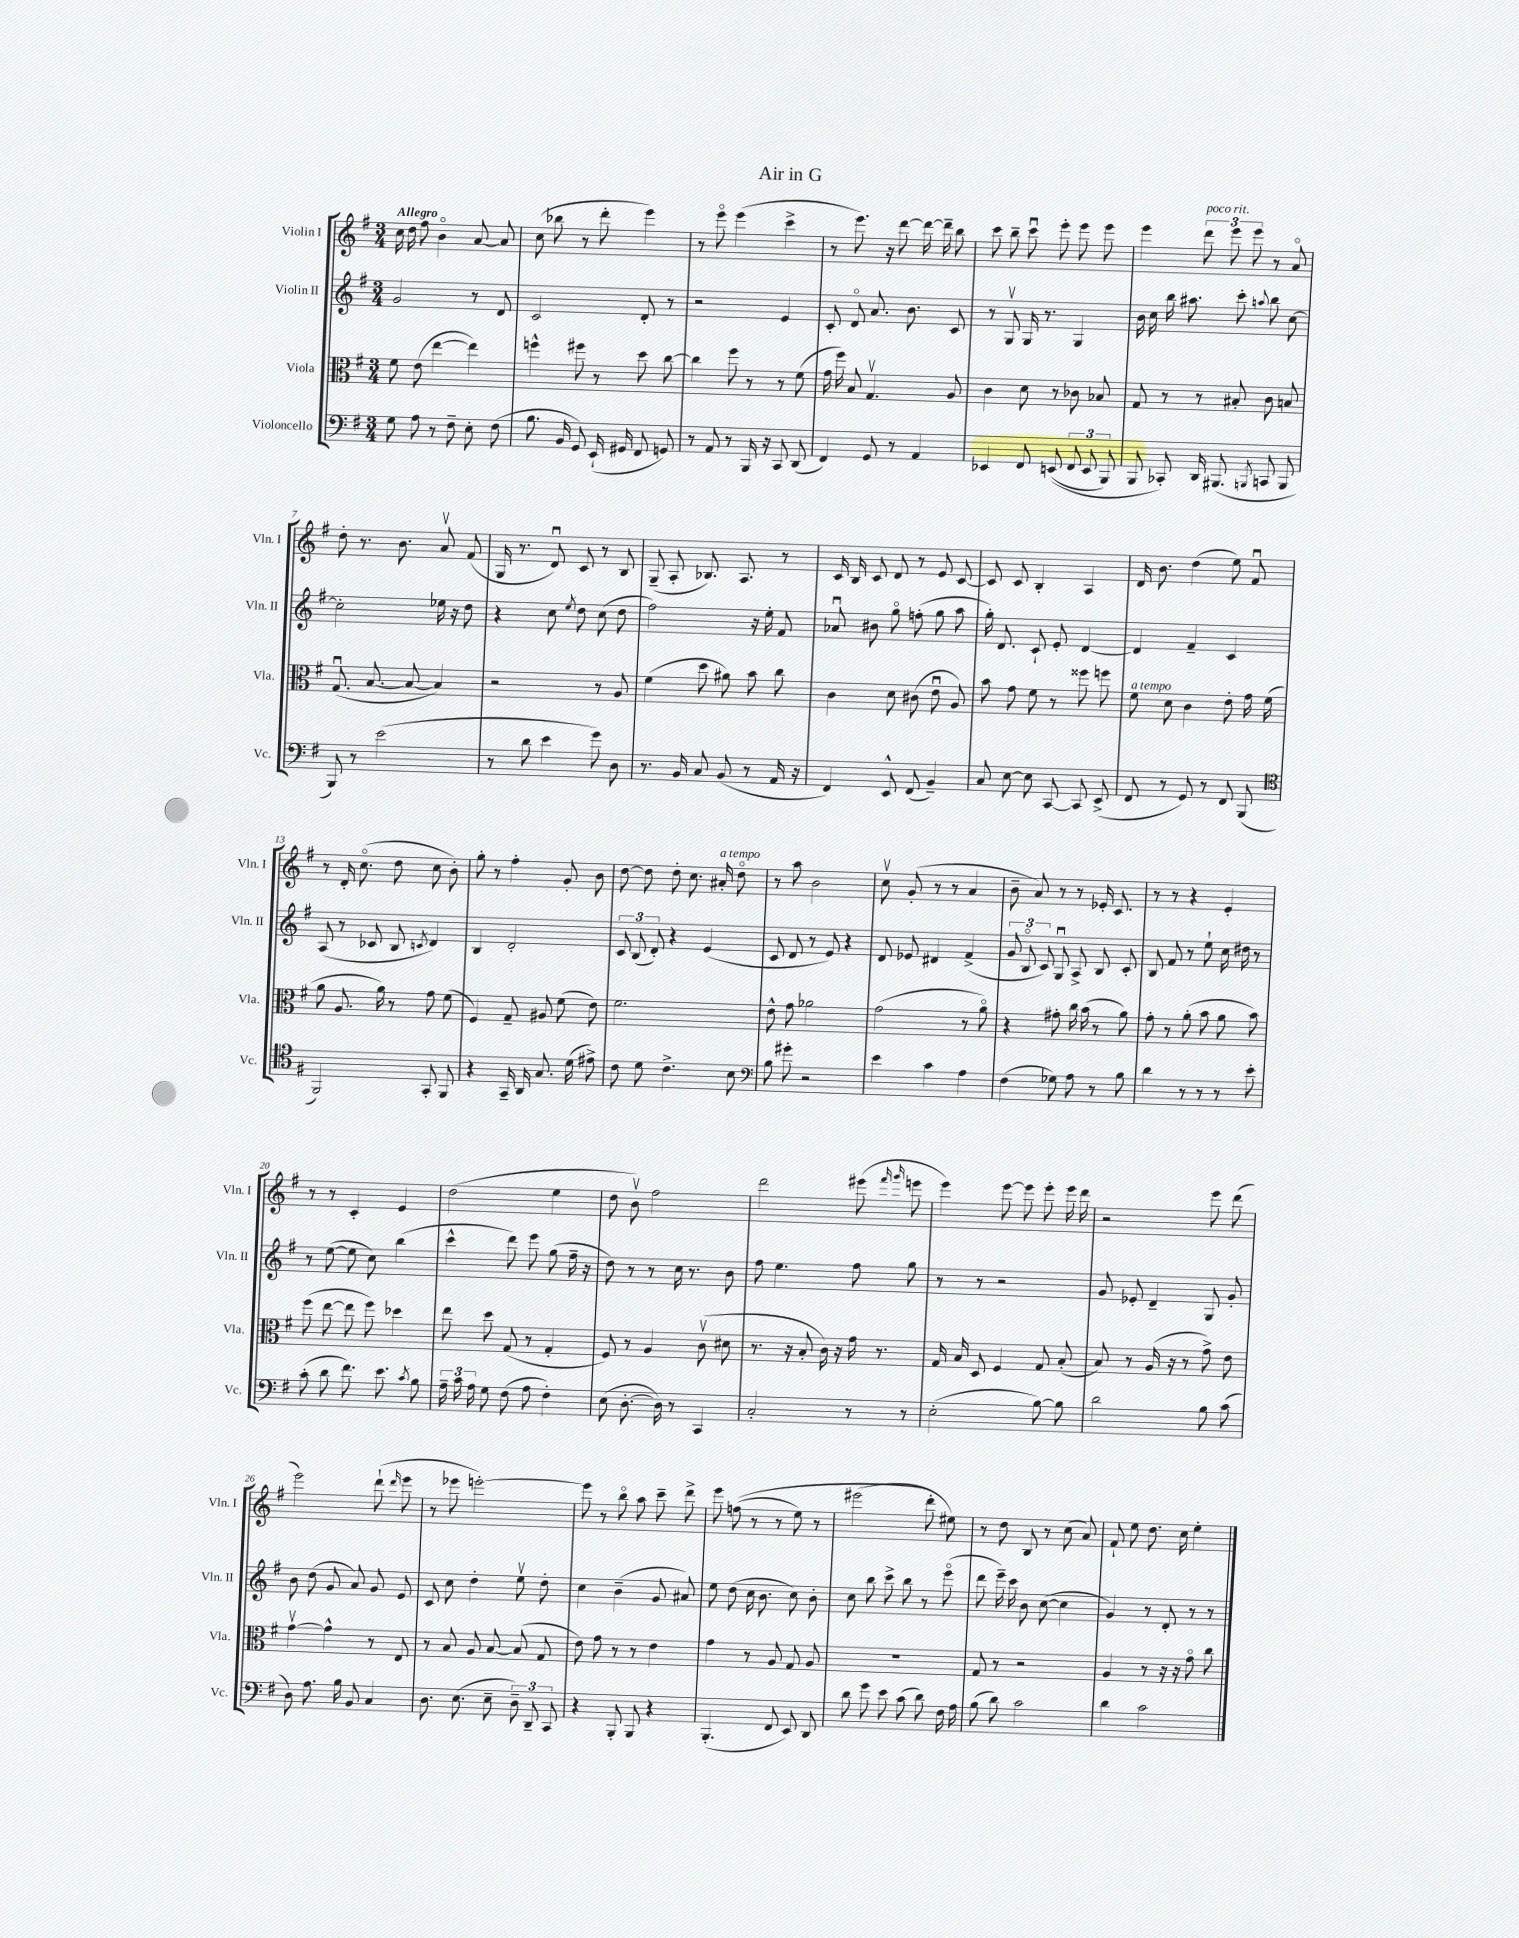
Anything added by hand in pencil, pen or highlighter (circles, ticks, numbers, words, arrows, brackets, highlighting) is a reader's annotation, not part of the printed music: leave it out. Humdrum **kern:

**kern	**kern	**kern	**kern
*staff4	*staff3	*staff2	*staff1
*clefF4	*clefC3	*clefG2	*clefG2
*k[f#]	*k[f#]	*k[f#]	*k[f#]
*M3/4	*M3/4	*M3/4	*M3/4
8G	8f#	2g	16cc
.	.	.	16dd
8A	(8e	.	8ff#
8r	[4ee	.	4bo
8F#~	.	.	.
8E'	4ee])	8r	[8a
(8F#	.	8d	8a]
=	=	=	=
8.B	4ff^^	2c	(8cc
.	.	.	8bb-
16BB	.	.	.
8GG)	8ff#	.	8r
(16EE`	8r	.	8ddd'
16GG#	.	.	.
8FF#	8dd	8d'	4eee)
8GG)	[8cc	8r	.
=	=	=	=
8r	4cc]	2r	8r
8AA	.	.	8eeeo
8r	8ff#	.	(4eee
16BBB	8r	.	.
16r	.	.	.
8CC	8r	4e	4ccc^
(8DD	(8f#	.	.
=	=	=	=
4FF#)	16g	8c'	8r
.	16ff#)	.	.
.	8B	8do	8.eee)
8GG	4.Gv	8.a	.
.	.	.	16r
8r	.	.	[8ddd
.	.	8.b	.
4AA	.	.	16ddd_
.	.	.	16ddd~]
.	8A	8c	8bb
=	=	=	=
4EE-	4c	8r	8ccc
.	.	8Gv	8bb~
8FF#	8d	16G	8cccu
.	.	8.r	.
&((8EE	8r	.	8eee'
12FF#	8c-	4G	8eee
12EE	.	.	.
.	8B-	.	8eee
12BBB)	.	.	.
=	=	=	=
8BBB	8G	16b	4eee
.	.	16cc	.
8CC-'&)	8r	16bb	.
.	.	8.aa#	.
16DD	8r	.	12ddd
(8.BBB#	.	.	.
.	.	.	12eee
.	8B#'	8ccc'	.
.	.	.	12eee
8qBBB	.	8qqaa	.
8CC	8c	8bb	8r
8BBB	8B	[8cc	8ao
=	=	=	=
8BBB)	(8.Gu	2cc']	8dd'
8r	.	.	8.r
.	[8.B	.	.
(2e	.	.	.
.	.	.	8.b
.	8B_	.	.
.	4B])	16ee-	8av
.	.	16r	.
.	.	8dd	(8f#
=	=	=	=
8r	2r	4r	16G
.	.	.	8.r
8d	.	.	.
4e	.	8cc	8du)
.	.	8qee	.
.	.	8dd	8c
8g)	8r	(8cc	8r
8D	8A	8dd	8B
=	=	=	=
8.r	(4f#	2ff#)	(8G~
.	.	.	8A'
16BB	.	.	.
8C	8dd	.	8.B-)
(8BB	8a#)	.	.
.	.	.	8.A
8r	8b	16r	.
.	.	16ee'	.
16AA	8cc	8f#	8r
16r	.	.	.
=	=	=	=
4FF#)	4c	8a-u	16c
.	.	.	16B
.	.	8b#	8c
8EE^^	8d	8ggo	8d
(8FF#	(8c#	(8ff'	8r
4BB~)	8eu	8gg	8e
.	8A)	8aa	[8c
=	=	=	=
8C	8b	16gg')	8c]
.	.	8.d	.
[8E	8g	.	8c
8E]	8f#	8c`	4B'
[8CC	8r	8e'	.
8CC]	8ff##	[4d	4A
(8EE^	8ff	.	.
=	=	=	=
8FF#	8f#	4d]	16d
.	.	.	8.b
8r	8d	.	.
8GG)	4c	4f#~	(4dd
8r	.	.	.
8FF#	8e'	4c	8ee)
(8BBB	16g	.	8f#u
.	(16f#	.	.
=	=	=	=
*clefC4	*	*	*
2FF#)	8a	(8A	8r
.	8.A	8r	16d'
.	.	.	(8.cco
.	.	8c-	.
.	16a)	.	.
.	8r	8B	8dd
.	.	8qc	.
8GG'	8g	4d)	8cc
8FF#	(8f#	.	8b')
=	=	=	=
4r	4F#)	4B	8gg'
.	.	.	8r
16GG~	8G~	2d'	4ff#'
16AA	.	.	.
8.G	8A#	.	.
.	(8f#	.	8g'
(16d	.	.	.
8e#^)	8e)	.	8b
=	=	=	=
8c	2.f#	12c	[8dd
.	.	(12B	.
8d	.	.	8dd]
.	.	12d')	.
4.c^	.	4r	8dd'
.	.	.	8.cc
.	.	(4e	.
.	.	.	16a#'
8B	.	.	8ddo
=	=	=	=
*clefF4	*	*	*
8B	8e^^	8c	8r
8g#'	8g	8d	8aa
2r	2a-	8r	2b
.	.	8e)	.
.	.	4r	.
=	=	=	=
4e	(2g	8d	8ccv
.	.	8e-	(8g'
4c	.	4d#	8r
.	.	.	8r
4A	8r	(4f#^	4a
.	8ao)	.	.
=	=	=	=
(4F#	4r	12g	8b~
.	.	12Bo	.
.	.	.	8a)
.	.	12c)	.
8G-)	8g#'	8Gu	8r
8A	16cc	8A^	8r
.	(16b	.	.
8r	8r	8B	16e-'
.	.	.	8.c
8B	8a)	8c'	.
=	=	=	=
4d	8g'	8B	8r
.	8r	8f#	8r
8r	(8a'	8r	4r
8r	8b	8ee`	.
8r	8a	16cc	4e'
.	.	16dd#	.
8e'	8b)	8r	.
=	=	=	=
(8c'	(8ff#	8r	8r
8d	[8ee	([8ee	8r
8.f#)	8ee]	8ee]	4c'
.	8ff#)	8cc)	.
8.e	.	.	.
.	4dd-	(4bb	4e
8qc	.	.	.
8B	.	.	.
=	=	=	=
24A~	8ee	4ccc^^	(2dd
24c	.	.	.
24A	.	.	.
8G	8dd	.	.
(8F#	(8G	8ddd)	.
8A	8r	8eee	.
4F#')	4G'	(8gg	4ee
.	.	16ff#~	.
.	.	16r	.
=	=	=	=
(8E	8F#)	8dd)	8dd
[8.D'	8r	8r	8bv)
.	4A	8r	2ff#
16D])	.	.	.
8r	.	16cc	.
.	.	8.r	.
4CC	(8cv	.	.
.	8d#	8b	.
=	=	=	=
2C'	8.r	8ff#	2ddd
.	.	4.ee	.
.	16r	.	.
.	8B'	.	.
.	16c)	.	.
.	16r	.	.
8r	16g	8ff#	(8eee#
.	8.r	.	.
.	.	.	16qqfff#
.	.	.	16qqggg
8r	.	8gg	8eee
=	=	=	=
(2E'	16G	8r	4eee)
.	16B	.	.
.	8D	8r	.
.	4F#	2r	[8eee
.	.	.	8eee]
[8B)	8G	.	8eee'
8B]	(8B'	.	16eee
.	.	.	16ddd
=	=	=	=
2d	8B)	8g	2r
.	8r	8e-'	.
.	(16A	4d~	.
.	16r	.	.
.	8r	.	.
8B	8g^)	8G	8eee
(8c	8e	8g'	(8ddd
=	=	=	=
8D)	[4gv	8b	2eee)
8.A	.	(8dd	.
.	4g^^]	8g	.
16B	.	.	.
8BB	.	8a)	.
4C	8r	8g	(8ddd`
.	.	.	16qqddd
.	8E	8e	8eee
=	=	=	=
8.D	8r	8c	8r
.	8B	8cc	8eee-
(8.E	.	.	.
.	8A	4dd'	[2eee')
8E~	[8B	.	.
12D~)	(8B]	8eev	.
12DD~	.	.	.
.	8G	8dd'	.
12CC	.	.	.
=	=	=	=
4r	8e)	4cc	8eee]
.	8g	.	8r
8BBB'	8r	(4b~	8bbo
8BBB	8r	.	8aa
4r	4e	8g	8ccc~
.	.	8a#)	8ddd^
=	=	=	=
(4.BBB'	4g	8ee	8eee
.	.	(8dd	&((8ff
.	8r	16cc	8r
.	.	8.b	.
8FF#	8A	.	8r
8EE)	8G	8cc)	8ee)
8DD	8A	8b'	8r
=	=	=	=
8d	2.r	8cc	(2eee#
8g	.	8bb	.
8e	.	8ccc^	.
(8c	.	8bb	.
8d)	.	8r	8ddd'&)
16F#	.	(8eeeo	8ee#)
16A	.	.	.
=	=	=	=
(8B	8G	8ddd	8r
8d)	8r	16eee~)	8dd
.	.	16ccc	.
2c	2r	8b	8B
.	.	([8cc	8r
.	.	4cc]	(8cc
.	.	.	8a)
=	=	=	=
4d	4A	4g)	8f#`
.	.	.	8ee
2c	8r	8r	8.dd
.	16r	8d'	.
.	16r	.	16cc
.	8go	8r	4ee'
.	8cc	8r	.
==	==	==	==
*-	*-	*-	*-
